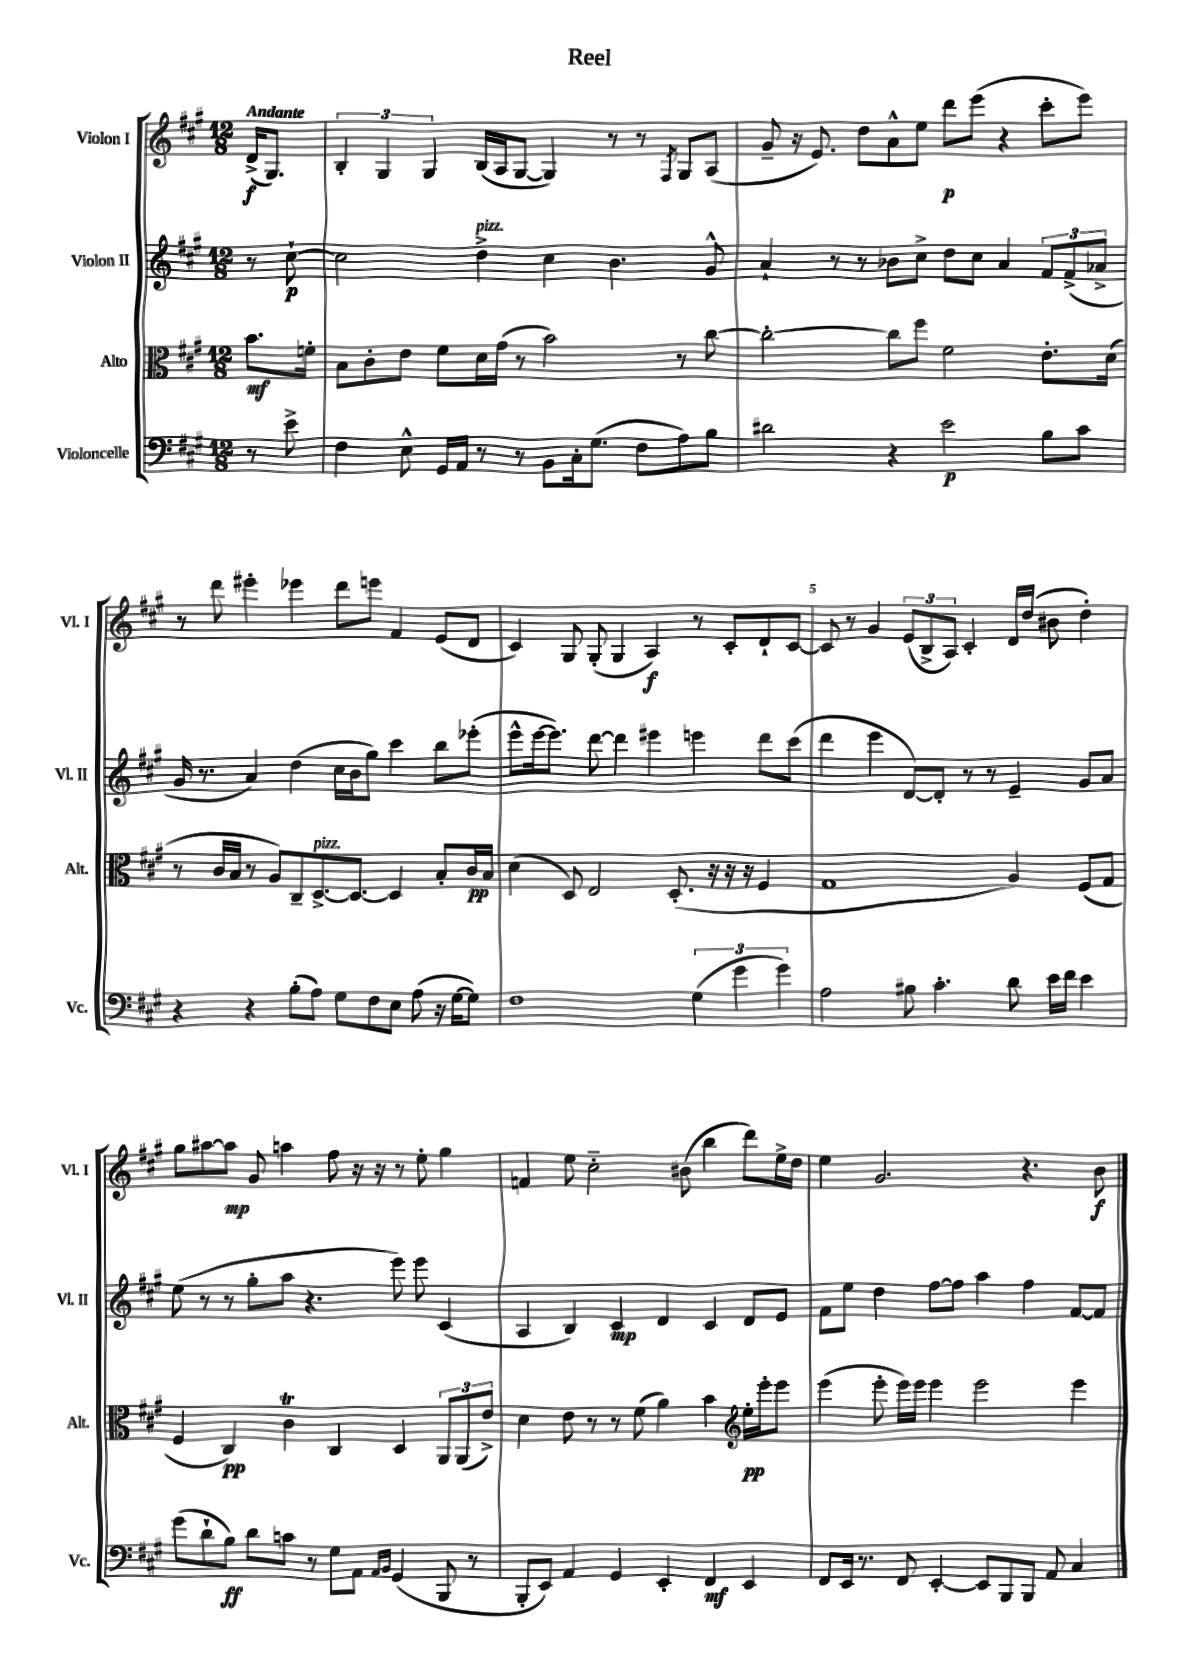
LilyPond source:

\header { title = "Reel" }
<<
\new StaffGroup <<
\new Staff = "s0" \with { instrumentName = "Violon I" shortInstrumentName = "Vl. I" } {
    \clef treble \key a \major \numericTimeSignature \time 12/8 \partial 4 \tempo "Andante"
    d'16->\f( gis8.) |
    \tuplet 3/2 { b4-. gis4 gis4 } b16( a16 gis8~ gis4) r8 r8 \acciaccatura { fis8 } gis8 a8( |
    gis'8-- r16 e'8.) d''8 a'8-^ e''8 d'''8\p e'''8( r4 cis'''8-. e'''8) |
    r8 d'''8 eis'''4-. ees'''4 d'''8 e'''8 fis'4 e'8( d'8 |
    cis'4) gis8 gis8-.( gis4 a4\f) r8 cis'8-. d'8-! cis'8~ |
    cis'8 r8 gis'4 \tuplet 3/2 { e'8( b8-> a8) } cis'4-. d'16 d''16( bis'8 d''4-.) |
    gis''8 ais''8~ ais''8\mp gis'8 a''4 fis''8 r16 r16 r8 e''8-. gis''4 |
    f'4 e''8 cis''2-_ bis'8( b''4 d'''8) e''16-> d''16 |
    e''4 gis'2. r4. b'8\f \bar "|." |
}
\new Staff = "s1" \with { instrumentName = "Violon II" shortInstrumentName = "Vl. II" } {
    \clef treble \key a \major \numericTimeSignature \time 12/8 \partial 4
    r8 cis''8~-!\p |
    cis''2 d''4->^\markup { \italic "pizz." } cis''4 b'4. gis'8-^ |
    a'4-! r8 r8 bes'8 cis''8-> d''8 cis''8 a'4 \tuplet 3/2 { fis'8 fis'8->( aes'8-> } |
    gis'16 r8. a'4) d''4( cis''16 b'16 gis''8) cis'''4 b''8 ees'''8-.( |
    e'''8-^ e'''16~ e'''8.) d'''8~ d'''4 eis'''4 e'''4 d'''8 cis'''8( |
    d'''4 e'''4 d'8~) d'8-. r8 r8 e'4-- gis'8 a'8 |
    e''8( r8 r8 gis''8-. a''8 r4. e'''8) e'''8 cis'4( |
    a4 b4) cis'4\mp d'4 cis'4 d'8 e'8 |
    fis'8 e''8 d''4 fis''8~ fis''8 a''4 fis''4 fis'8~ fis'8 \bar "|." |
}
\new Staff = "s2" \with { instrumentName = "Alto" shortInstrumentName = "Alt." } {
    \clef alto \key a \major \numericTimeSignature \time 12/8 \partial 4
    b'8.\mf f'16-. |
    b8 cis'8-. e'8 fis'8 d'16 gis'16( r8 b'2) r8 cis''8~ |
    cis''2~-. cis''8 fis''8 fis'2 e'8.-. d'16( |
    r8 cis'16 b16 r8 a8) cis8-- d8.~->^\markup { \italic "pizz." } d8.~ d4 b8-. cis'16\pp b16 |
    d'4( d8) e2 d8.-.( r16 r16 r16 fis4 |
    gis1 a4) fis8( gis8 |
    fis4 cis4\pp) cis'4\trill cis4 d4 \tuplet 3/2 { a,8 a,8( e'8->) } |
    d'4 e'8 r8 r8 fis'8( a'4) b'4 \clef treble e''16-.\pp e'''16-. e'''8 |
    e'''4( e'''8-. e'''16) e'''16 e'''4 e'''2 e'''4 \bar "|." |
}
\new Staff = "s3" \with { instrumentName = "Violoncelle" shortInstrumentName = "Vc." } {
    \clef bass \key a \major \numericTimeSignature \time 12/8 \partial 4
    r8 e'8-> |
    fis4 e8-^ gis,16 a,16 r8 r8 b,8 cis16-. gis8.( fis8 a8) b8 |
    dis'2 r4 e'2\p b8 cis'8 |
    r4 r4 b8-.( a8) gis8 fis8 e8 a8( r16 gis16~ gis8) |
    fis1 \tuplet 3/2 { gis4( gis'4 gis'4) } |
    a2 bis8 cis'4.-. d'8 e'16 fis'16 e'4 |
    gis'8( d'8-! b8\ff) d'8 c'8 r8 gis8 a,8 \grace { a,16 b,16 } gis,4( b,,8 r8 |
    b,,8-. e,8) a,4 gis,4 e,4-. fis,4\mf e,4 |
    fis,8 e,16 r8. fis,8 e,4~-. e,8 b,,8 b,,8 a,8 cis4 \bar "|." |
}
>>
>>
\layout { \context { \Score \override BarNumber.break-visibility = ##(#f #t #t) barNumberVisibility = #(every-nth-bar-number-visible 5) } }
